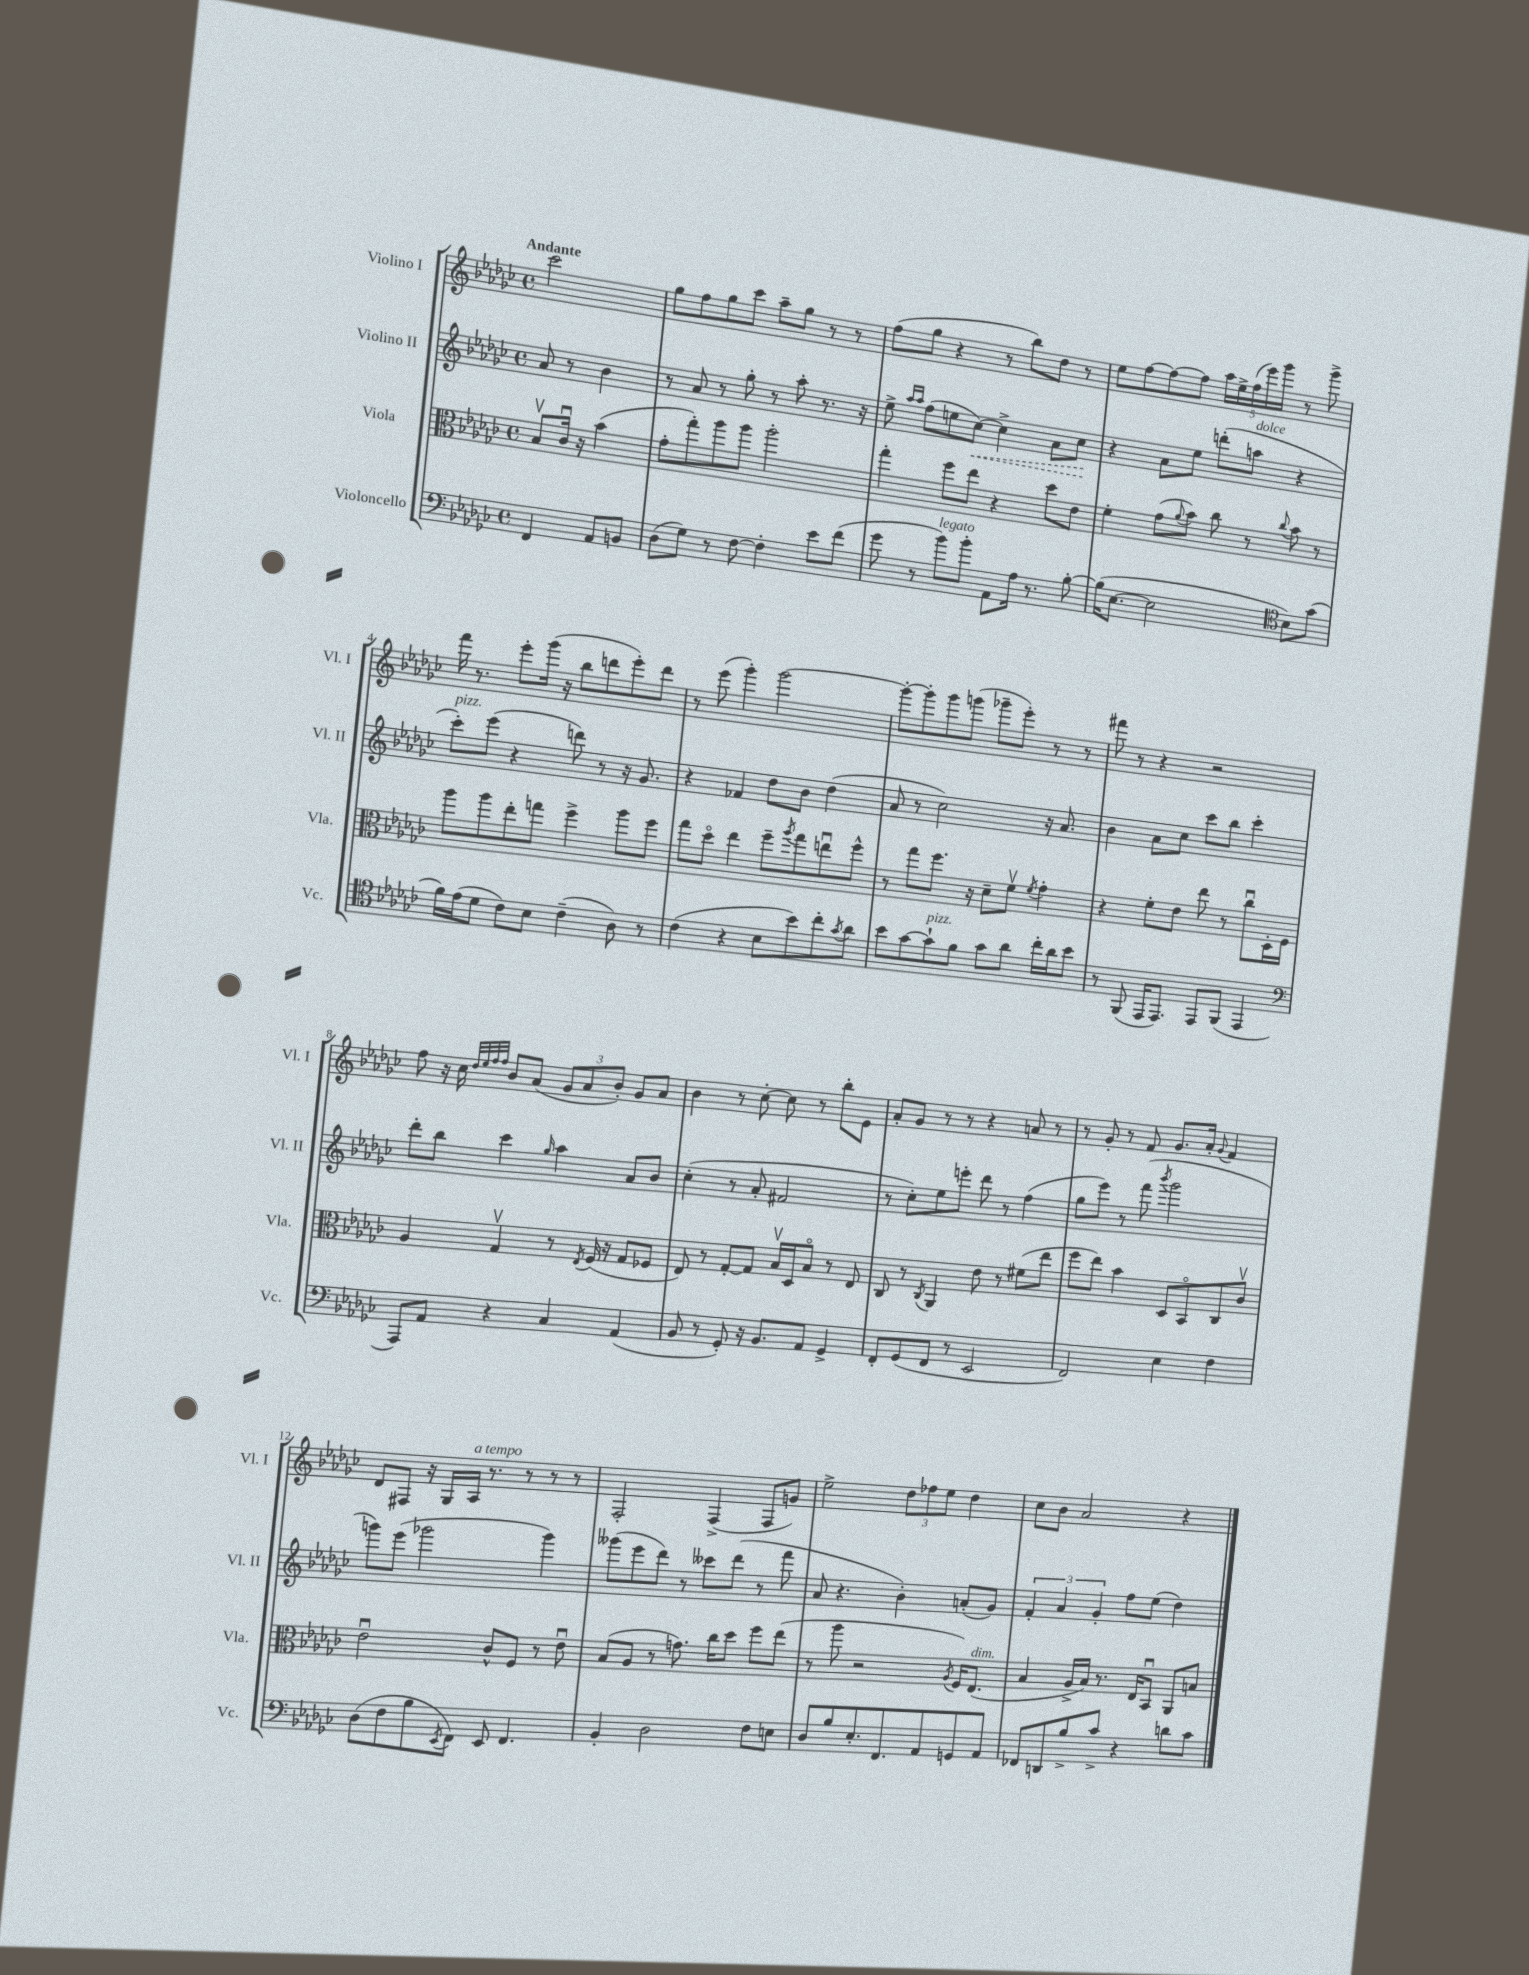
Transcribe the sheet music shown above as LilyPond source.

<<
\new StaffGroup <<
\new Staff = "s0" \with { instrumentName = "Violino I" shortInstrumentName = "Vl. I" } {
    \clef treble \key ges \major \defaultTimeSignature \time 4/4 \partial 2 \tempo "Andante"
    ces'''2 |
    ges''8 f''8 ges''8 ces'''8 aes''8-- ges''8 r8 r8 |
    f''8( ges''8 r4 r8 bes''8) des''8 r8 |
    ees''8 f''8~ f''8~ f''8 \tuplet 5/4 { aes''16 ees''16-> f''16( ees'''16) ges'''16 } r8 ges'''8-> |
    f'''16 r8. ees'''8-. ges'''16( r16 bes''8 d'''8 ees'''8-.) d'''8 |
    r8 ees'''8( ges'''4-.) ges'''2~ |
    ges'''8~-. ges'''8-. ges'''8 g'''8( ges'''8-- ees'''8-.) r8 r8 |
    fis'''8 r8 r4 r2 |
    f''8 r16 ces''16 \grace { des''32 ees''32 f''32 f''32 } bes'8 aes'8( \tuplet 3/2 { ges'8 aes'8 bes'8-.) } ges'8 aes'8 |
    bes'4 r8 ces''8~-. ces''8 r8 bes''8-. ees'8 |
    aes'8-. ges'8 r8 r8 r4 a'8 r8 |
    r8 ges'8-. r8 f'8 ges'8. aes'16-. \appoggiatura { ges'8 } f'4 |
    des'8 fis8 r16 ges16 aes16^\markup { \italic "a tempo" } r8. r8 r8 r8 |
    f2-. f4->( f8 g'8) |
    ees''2-> \tuplet 3/2 { des''8 fes''8 ees''8 } des''4 |
    ces''8 bes'8 aes'2 r4 \bar "|." |
}
\new Staff = "s1" \with { instrumentName = "Violino II" shortInstrumentName = "Vl. II" } {
    \clef treble \key ges \major \defaultTimeSignature \time 4/4 \partial 2
    aes'8 r8 bes'4 |
    r8 aes'8 r8 ges''8-. r8 aes''8-. r8. r16 |
    ees''8-> \grace { aes''16 aes''16 } f''8( e''8 \once \override Hairpin.style = #'dashed-line ces''8~\<) ces''4-> aes'8 ces''8\! |
    r4 aes'8 ees''8 d'''8-.( a''8^\markup { \italic "dolce" } r4 |
    ces'''8-.^\markup { \italic "pizz." }) ees'''8( r4 d'''8) r8 r16 ges'8. |
    r4 fes'4 des''8 bes'8 des''4( |
    aes'8 r8 ces''2) r16 aes'8. |
    bes'4 aes'8 ces''8 ces'''8 bes''8 ces'''4-. |
    des'''8-. bes''8 ces'''4 \grace { ges''16 } aes''4 aes'8 bes'8 |
    ces''4-.( r8 aes'8-. fis'2 |
    r8 ces''8-.) ees''8 e'''8-. des'''8 r8 f''4( |
    ges''8 ees'''8) r8 f'''8( \acciaccatura { bes'''8 } ges'''2 |
    g'''8) ees'''8( ges'''2 ges'''4) |
    geses'''8( ees'''8 des'''8) r8 ceses'''8 des'''8( r8 f'''8 |
    aes'8 r4. bes'4-.) a'8-.( ges'8) |
    \tuplet 3/2 { f'4-. aes'4 ges'4-. } f''8 ees''8( des''4) \bar "|." |
}
\new Staff = "s2" \with { instrumentName = "Viola" shortInstrumentName = "Vla." } {
    \clef alto \key ges \major \defaultTimeSignature \time 4/4 \partial 2
    bes8\upbow ces'16\downbow r16 bes'4( |
    ges'8-. ges''8-.) aes''8 aes''8 aes''2-. |
    ges''4-. f''8 ees''8 r4 des''8 ees'8 |
    f'4-. ges'8( \appoggiatura { aes'8 } bes'8) ces''8 r8 \appoggiatura { ces''8 } bes'8 r8 |
    aes''8 aes''8 ees''8-. g''8 f''4-> aes''8 f''8 |
    ges''8 des''8\flageolet ees''4 f''8-- \acciaccatura { aes''8 } ges''8 e''8\downbow f''8-^ |
    r8 ges''8 f''8. r16 des'8-- f'8\upbow \acciaccatura { f'8 } ges'4-. |
    r4 f'8-. ees'8 ees''8 r8 ces''8\downbow des16-. f16 |
    aes4 ges4\upbow r8 \acciaccatura { ees8 } f16( r16 ges8 fes8 |
    ees8) r8 ges8~-. ges8 bes16\upbow des16 bes8\flageolet r8 ees8 |
    ces8 r8 \acciaccatura { ces8 } aes,4 ees'8 r8 fis'8( ees''8 |
    f''8 ees''8) bes'4 des8 bes,8\flageolet ces8 ces'8\upbow |
    ees'2\downbow ces'8-^ f8 r8 ees'8\downbow |
    bes8( aes8 r8 g'8.) ces''16 des''8 f''8 ees''8( |
    r8 aes''8 r2 \acciaccatura { aes8 } f16) ees8.^\markup { \italic "dim." }( |
    bes4 aes16-> bes16) r8. ees16 bes,8\downbow aes,8 b8 \bar "|." |
}
\new Staff = "s3" \with { instrumentName = "Violoncello" shortInstrumentName = "Vc." } {
    \clef bass \key ges \major \defaultTimeSignature \time 4/4 \partial 2
    f,4 aes,8 b,8 |
    des8( ges8) r8 f8~ f4-. ees'8 f'8( |
    ges'8 r8 bes'8^\markup { \italic "legato" }) bes'8-. aes,8 aes16 r8. bes8~-. |
    bes16( ees8.~ ees2 \clef tenor bes8) ges'8( |
    f'16) ees'16( des'8 ces'8) bes8 ces'4--( aes8) r8 |
    ces'4( r4 bes8 bes'8) ces''8-. \acciaccatura { ges'8 } aes'8 |
    bes'8 ges'8~ ges'8-!^\markup { \italic "pizz." } f'8 ges'8 aes'8 ces''16-. aes'16 bes'8 |
    r8 f,8( ees,16 ees,8.) ees,8 f,8( ees,4 |
    \clef bass aes,,8) aes,8 r4 ces4 aes,4( |
    bes,8 r8 ges,8-.) r16 bes,8. aes,8 ges,4-> |
    f,8-. ges,8( f,8 r8 ees,2 |
    f,2) ees4 f4 |
    des8( f8 bes8 \acciaccatura { ees,8 } f,8) ees,8 f,4. |
    bes,4-. des2 f8 e8 |
    des8 bes8 ees8.-. f,8. aes,8 g,8 aes,8 |
    fes,8 d,8 bes8-> ces'8-> r4 d'8 ces'8 \bar "|." |
}
>>
>>
